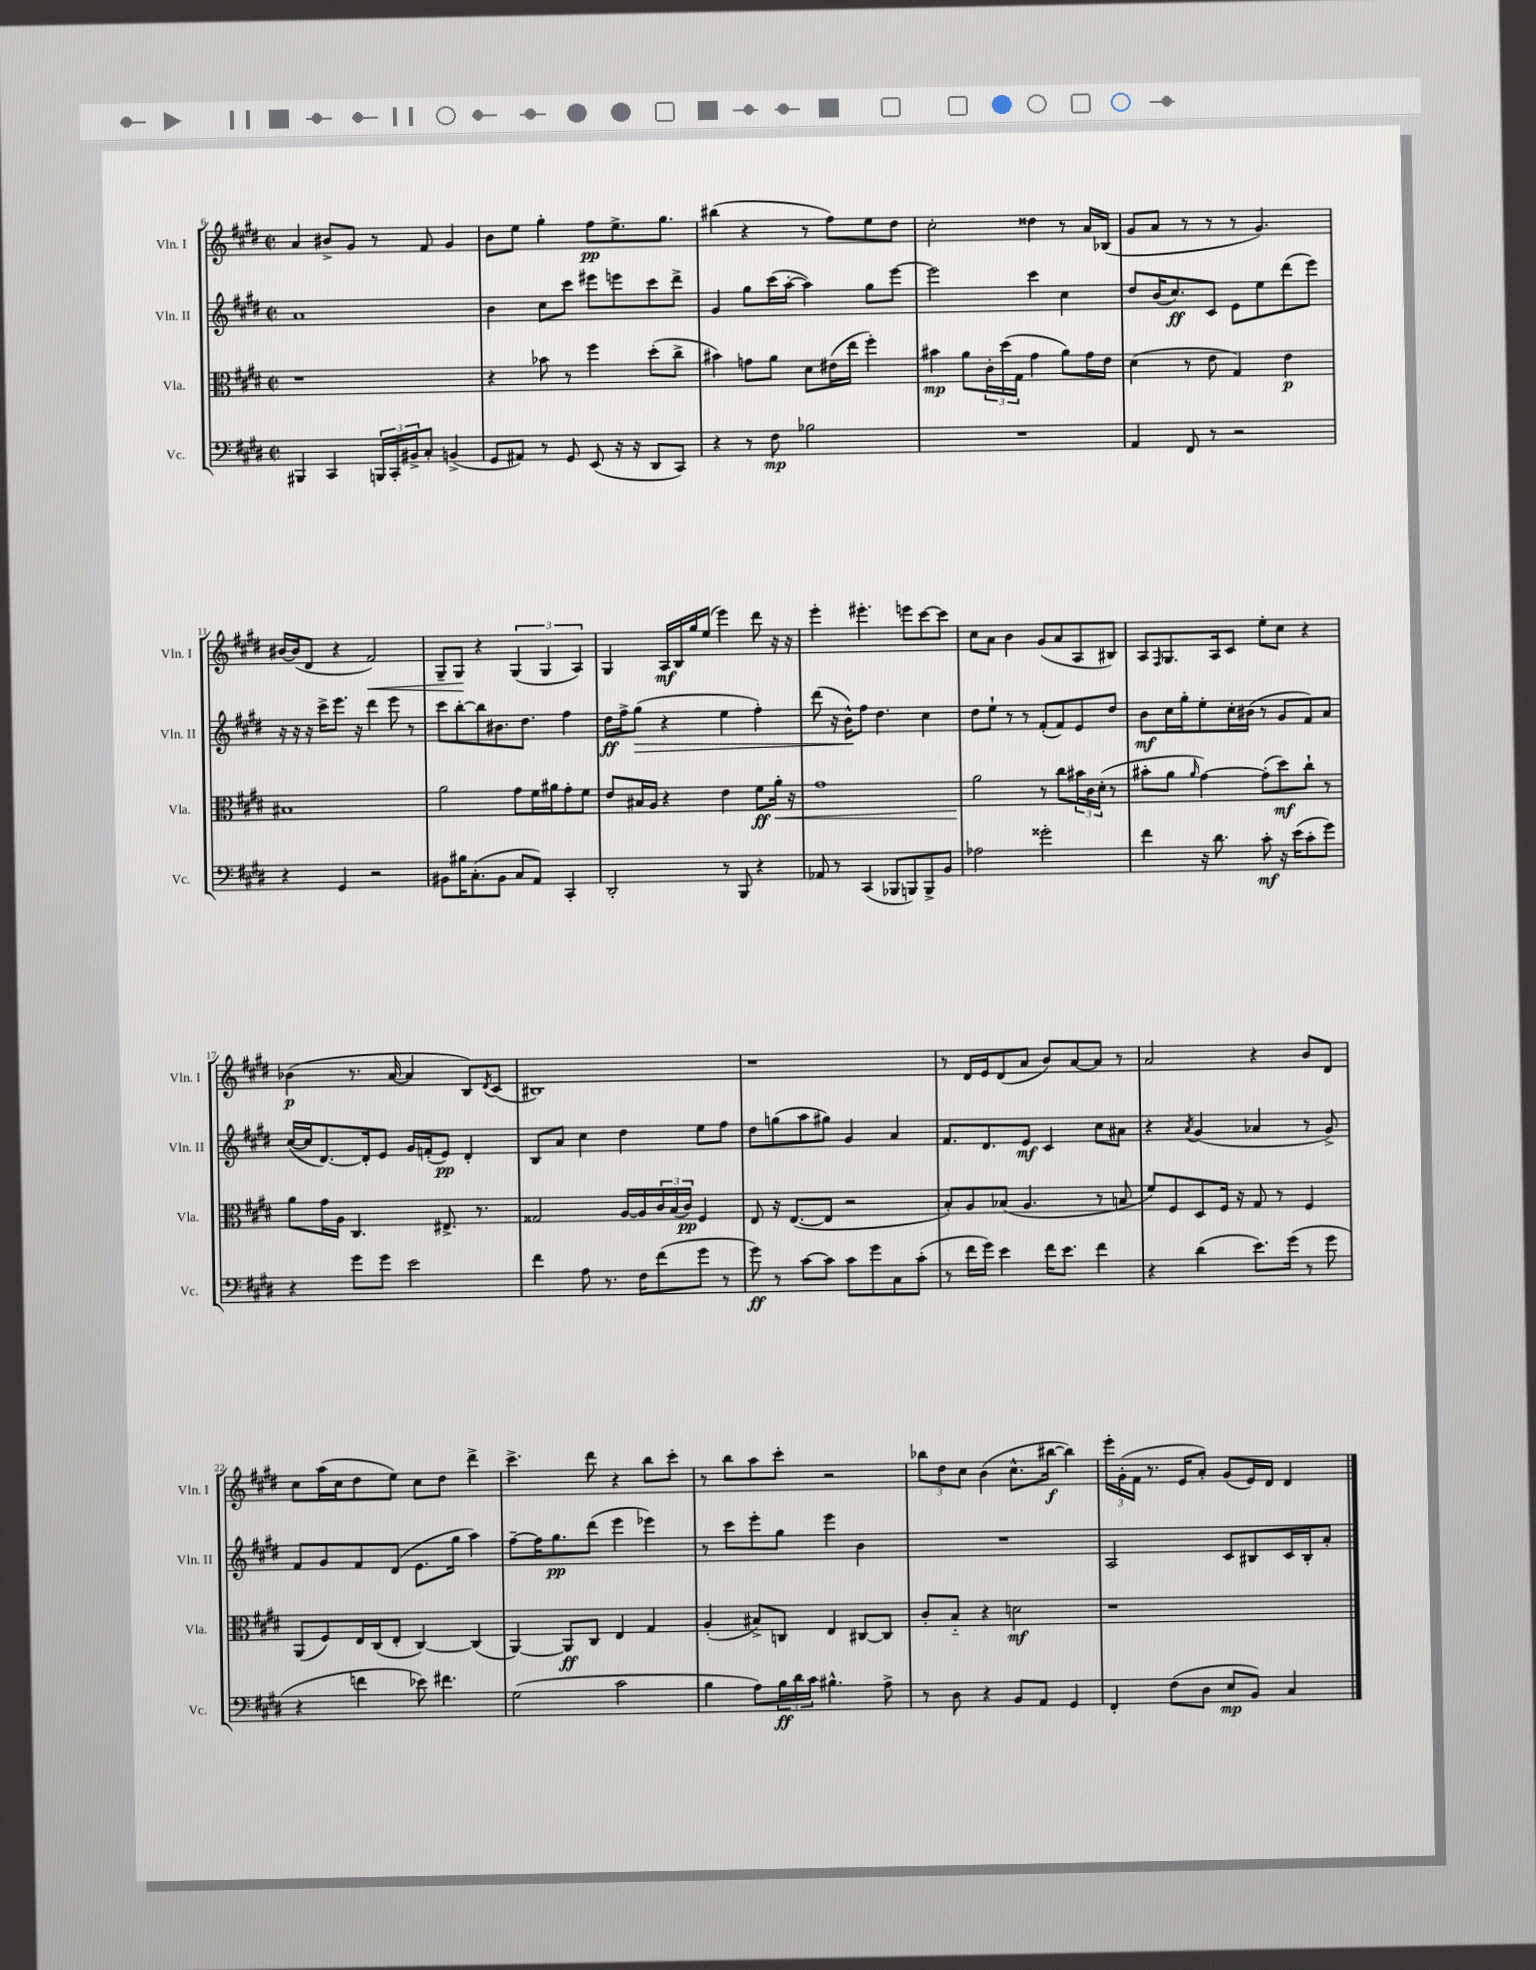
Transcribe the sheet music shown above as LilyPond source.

<<
\new StaffGroup <<
\new Staff = "s0" \with { instrumentName = "Vln. I" shortInstrumentName = "Vln. I" } {
    \clef treble \key e \major \defaultTimeSignature \time 2/2
    a'4 bis'8-> gis'8 r8 fis'8 gis'4 |
    b'8 e''8 gis''4-. fis''8\pp e''8.-> gis''8. |
    bis''4( r4 r8 fis''8) e''8 dis''8 |
    cis''2-. disis''4 r8 a'16 bes16( |
    gis'8 a'8 r8 r8 r8 gis'4.) |
    bis'16~ bis'16( dis'8 r4 fis'2\<) |
    gis8-- gis8\! r4 \tuplet 3/2 { gis4( gis4 a4) } |
    gis4 a16\mf b16 gis''16 e''16( e'''4) dis'''8 r16 r16 |
    e'''4-. eis'''4.-. e'''8 cis'''8~ cis'''8 |
    cis''8 a'8 b'4 gis'8( a'8 a8 bis8) |
    a8 \grace { fis16 } gis8. a16 cis'8 e''8-. cis''8 r4 |
    bes'4\p( r8. a'16~ a'4 b8) \acciaccatura { dis'8 } cis'8( |
    bis1) |
    r1 |
    r8 dis'16 e'16 dis'8( a'8 b'8) a'8~ a'8 r8 |
    a'2 r4 b'8 dis'8 |
    cis''8 a''16( cis''16 dis''8 e''8) cis''8 dis''8 dis'''4-> |
    cis'''4.-> dis'''8 r4 b''8 cis'''8-. |
    r8 b''8 a''8 cis'''8-. r2 |
    \tuplet 3/2 { bes''8 dis''8 cis''8 } b'4( cis''8.-^ bis''16~\f bis''4) |
    \tuplet 3/2 { e'''16-. gis'16-.( fis'16 } r8. e'16 a'8-.) gis'8( e'16) dis'16 dis'4 \bar "|." |
}
\new Staff = "s1" \with { instrumentName = "Vln. II" shortInstrumentName = "Vln. II" } {
    \clef treble \key e \major \defaultTimeSignature \time 2/2
    a'1 |
    b'4 cis''8 cis'''8 eis'''8 e'''8 cis'''8 dis'''8-> |
    gis'4 gis''8 cis'''16( a''16~-. a''4) gis''8 e'''8~ |
    e'''2 cis'''4 cis''4 |
    dis''8 b'16( cis''8.\ff) cis'8 e'8 e''8 dis'''8( e'''8) |
    r16 r16 r16 cis'''16-> e'''8. r16 dis'''4 e'''8 r8 |
    cis'''8 b''8~-. b''8 bis'8. dis''8. fis''4 |
    dis''16\ff fis''16-> gis''8\>( r4 e''4 fis''4-.) |
    dis'''8( r16 b'16-^\!) fis''8 dis''4. cis''4 |
    dis''8 e''8-! r8 r8 fis'8-.( fis'8) e'8 dis''8 |
    b'8\mf cis''16 gis''16-. e''8-. cis''16-. bis'16( r8 gis'8 fis'8) a'8 |
    cis''16~( cis''16 dis'8.~) dis'16-. e'8 gis'16 f'16-.( e'8\pp) dis'4-. |
    b8 a'8 cis''4 dis''4 e''8 fis''8 |
    dis''8 g''8( a''8 gis''8) gis'4 a'4 |
    fis'8. dis'8. e'8\mf cis'4 cis''8 ais'8 |
    r4 \acciaccatura { a'8 } gis'4( aes'4 r8 gis'8->) |
    fis'8 gis'8 fis'8 dis'8( e'8. gis''16 a''4) |
    fis''8~-- fis''16 gis''8.\pp dis'''8( e'''4 ees'''4) |
    r8 cis'''8 e'''8-. gis''8 e'''4 b'4 |
    R1 |
    a2 cis'8 bis8 cis'16 bis16-. a'8-. \bar "|." |
}
\new Staff = "s2" \with { instrumentName = "Vla." shortInstrumentName = "Vla." } {
    \clef alto \key e \major \defaultTimeSignature \time 2/2
    r1 |
    r4 bes'8 r8 fis''4 dis''8-.( cis''8-> |
    bis'4) g'8 a'8 dis'8 eis'16( e''16 fis''4-.) |
    bis'4\mp a'8 \tuplet 3/2 { cis'16-. dis''16( gis16 } gis'4 a'8) gis'16 e'16 |
    dis'4( r8 e'8 gis4) e'4\p |
    bis1 |
    a'2 gis'8 fis'16 ais'16 gis'8-. fis'8 |
    e'8 bis16 a16 r4 e'4 fis'8\ff a'16-.\< r16 |
    gis'1 |
    a'2\! r8 cis''8 \tuplet 3/2 { bis'16 cis'16 dis'16-.( } r8 |
    bis'8-. a'8 \grace { a'16 } gis'4~) gis'8-.( dis''8\mf) cis''8-! r8 |
    a'8 gis'16 a16 cis4. eis8.-> r8. |
    gisis2 a16~ a16 \tuplet 3/2 { cis'16 b16( cis'16\pp) } fis4 |
    e8 r16 e8.~( e8 r2 |
    b8-.) a8 bes8( a4. r8 b8 |
    fis'8) fis8 dis8 fis16 r16 gis8 r8 fis4 |
    a,8( fis8) e16 cis16( e8-. cis4~) cis4( |
    a,4~) a,8\ff cis8 e4 gis4 |
    a4-.( bis8->) c8 e4 cis8~ cis8 |
    cis'8-. b8-_ r4 d'2\mf |
    r1 \bar "|." |
}
\new Staff = "s3" \with { instrumentName = "Vc." shortInstrumentName = "Vc." } {
    \clef bass \key e \major \defaultTimeSignature \time 2/2
    bis,,4 cis,4 \tuplet 3/2 { b,,16 cis,16-. bis,16-> } cis8-. b,4->( |
    gis,8 ais,8) r8 gis,8 e,8( r16 r16 dis,8 cis,8) |
    r4 r8 fis8\mp bes2 |
    R1 |
    a,4 fis,8 r8 r2 |
    r4 gis,4 r2 |
    bis,8 bis16 cis8.-.( bis,8 cis8 a,8) cis,4-. |
    dis,2-. r8 b,,8 r4 |
    aes,8 r8 cis,4( bes,,8 b,,8) b,,8-> b,8 |
    aes2 gisis'2-. |
    fis'4 r16 dis'8. cis'8-.\mf r16 e'16( cis'8-. gis'8) |
    r4 gis'8 gis'8 e'2 |
    fis'4 a8 r8. fis16 fis'8( gis'8 r8 |
    gis'8\ff) r8 cis'8~ cis'8 cis'8 gis'8 cis8 cis'8-.( |
    r8 fis'16 gis'16) e'4 fis'16 e'8. fis'4 |
    r4 dis'4( e'8.) gis'16( r8 gis'8 |
    r4 f'4 ees'8) fis'4. |
    gis2( cis'2 |
    b4 a8) \tuplet 3/2 { b16\ff dis'16 cis'16 } bis4.-^ a8-> |
    r8 dis8 r4 b,8 a,8 gis,4 |
    fis,4-. fis8( dis8 e8\mp b,8) cis4 \bar "|." |
}
>>
>>
\layout { \context { \Score currentBarNumber = #6 } }
